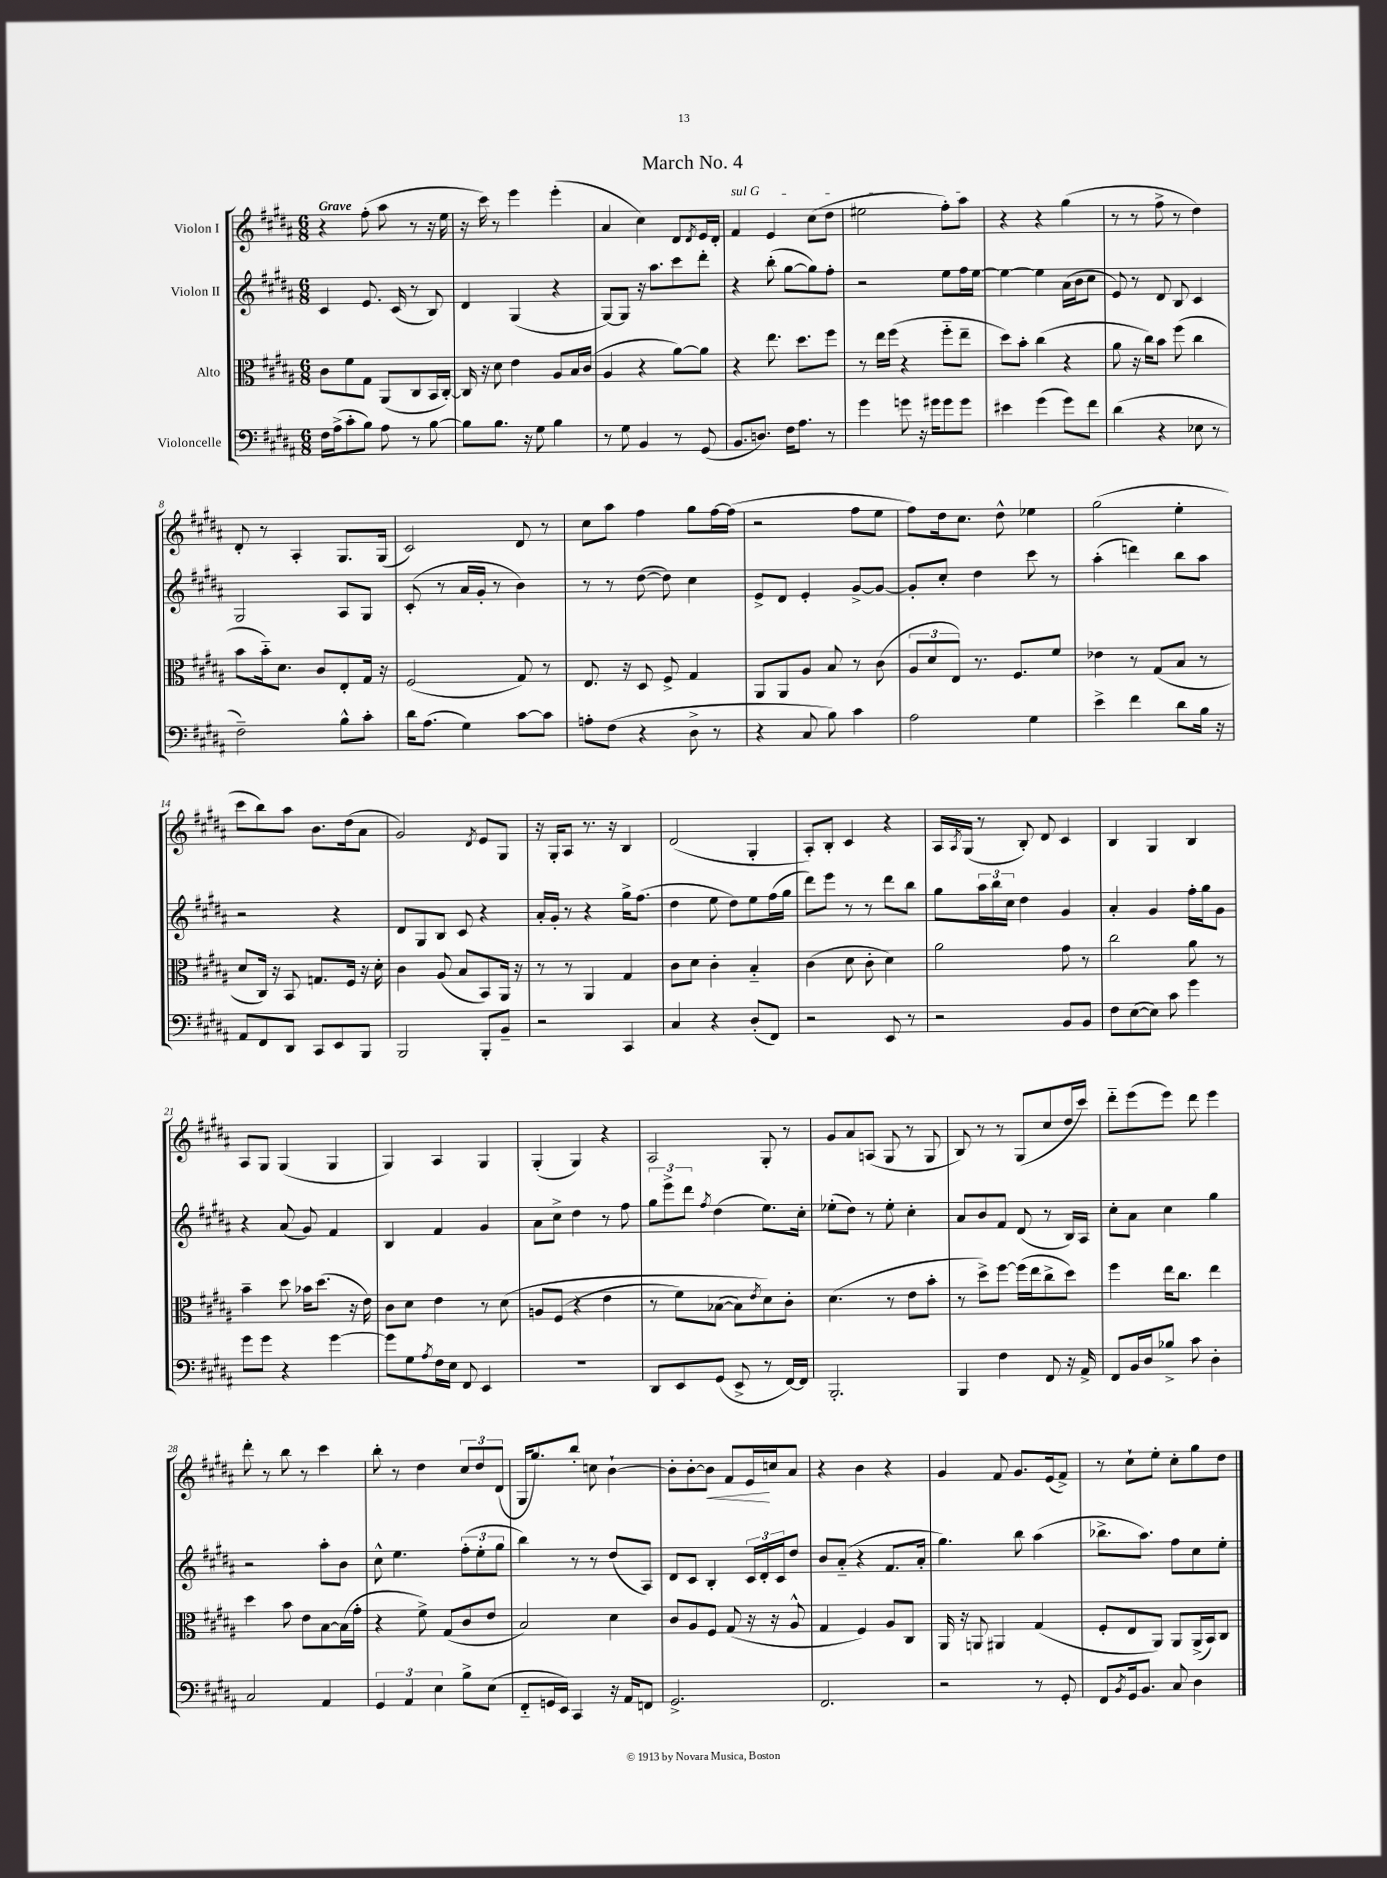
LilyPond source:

\header { title = "March No. 4" }
<<
\new StaffGroup <<
\new Staff = "s0" \with { instrumentName = "Violon I" } {
    \clef treble \key b \major \numericTimeSignature \time 6/8 \tempo "Grave"
    r4 fis''8-.( ais''8 r8 r16 e''16 |
    r16 cis'''16) r8 e'''4 e'''4-.( |
    ais'4 cis''4) dis'8 \acciaccatura { dis'8 } e'16 dis'16-. |
    \once \override TextSpanner.bound-details.left.text = \markup { \italic "sul G" } fis'4\startTextSpan e'4 cis''8( dis''8 |
    eis''2 fis''8-.) ais''8\stopTextSpan |
    r4 r4 gis''4( |
    r8 r8 fis''8-> r8 dis''4) |
    dis'8-. r8 ais4-. gis8. gis16( |
    cis'2) dis'8 r8 |
    cis''8 ais''8 fis''4 gis''8 fis''16~ fis''16( |
    r2 fis''8 e''8 |
    fis''8) dis''16 cis''8. dis''8-^ ees''4 |
    gis''2( e''4-. |
    cis'''8 b''8) ais''8 b'8. dis''16( ais'8 |
    gis'2) \acciaccatura { dis'8 } e'8 gis8 |
    r16 gis16-. ais8 r8. r16 b4 |
    dis'2( gis4-. |
    ais8-.) b8-. cis'4 r4 |
    ais16 \acciaccatura { ais8 } gis16( r8 b8-.) dis'8 cis'4 |
    b4 gis4 b4 |
    ais8 gis8 gis4( gis4 |
    gis4) ais4 gis4 |
    gis4-.( gis4) r4 |
    ais2 gis8-. r8 |
    gis'8 ais'8 a8( gis8 r8 gis8 |
    b8) r8 r8 gis8( cis''8 dis''16 cis'''16) |
    dis'''8-_ e'''8( e'''8) dis'''8 e'''4 |
    dis'''8-. r8 b''8 r8 cis'''4 |
    b''8-. r8 dis''4 \tuplet 3/2 { cis''8 dis''8 dis'8( } |
    gis16 gis''8.) b''8-. c''8 b'4~-! |
    b'8-. b'8~-. b'8\< fis'8 e'16\! c''16 ais'8 |
    r4 b'4 r4 |
    gis'4 fis'8 gis'8. e'16( fis'8->) |
    r8 cis''8-! e''8-. cis''8-. gis''8 dis''8 \bar "|." |
}
\new Staff = "s1" \with { instrumentName = "Violon II" } {
    \clef treble \key b \major \numericTimeSignature \time 6/8
    cis'4 e'8. cis'16( r8 b8) |
    dis'4 gis4( r4 |
    gis8~) gis8 r16 ais''8. cis'''8 dis'''8-. |
    r4 b''8-.( gis''8~ gis''8) fis''8-. |
    r2 e''8 fis''16 e''16~ |
    e''4~ e''4 ais'16( b'16 cis''8 |
    e'8) r8 dis'8 b8 cis'4 |
    gis2 ais8 gis8 |
    cis'8-.( r8 ais'16 gis'16-. r8 b'4) |
    r8 r8 dis''8~( dis''8) cis''4 |
    e'8-> dis'8 e'4-. gis'8~-> gis'8~ |
    gis'8-. cis''8-. dis''4 cis'''8 r8 |
    ais''4-.( d'''4) b''8 ais''8 |
    r2 r4 |
    dis'8 gis8 b8 cis'8 r4 |
    ais'16-. gis'16-. r8 r4 gis''16-> fis''8.( |
    dis''4 e''8 dis''8) e''8 fis''16( gis''16 |
    dis'''8) e'''8 r8 r8 dis'''8 b''8 |
    gis''8 \tuplet 3/2 { ais''16 b''16 cis''16 } dis''4 gis'4 |
    ais'4-. gis'4 fis''16-. gis''16 gis'8 |
    r4 ais'8( gis'8) fis'4 |
    b4 fis'4 gis'4 |
    ais'8 cis''8-> dis''4 r8 fis''8 |
    \tuplet 3/2 { gis''8 e'''8-> dis'''8 } \acciaccatura { fis''8 } dis''4( e''8.) cis''16-. |
    ees''8-.( dis''8) r8 ees''8-. cis''4-. |
    ais'8 b'8 fis'8 dis'8( r8 b16) ais16 |
    cis''8-. ais'8 cis''4 gis''4 |
    r2 ais''8-. b'8 |
    cis''8-^ e''4. \tuplet 3/2 { fis''8-.( e''8-. gis''8 } |
    b''4) r8 r8 dis''8( ais8) |
    dis'8 cis'8 b4-. \tuplet 3/2 { cis'16 dis'16-. cis'16 } dis''8 |
    b'8 ais'8-_( r4 fis'8. ais'16-. |
    gis''4.) b''8 ais''4( |
    bes''8.-> ais''8.) fis''8 cis''8 e''8-. \bar "|." |
}
\new Staff = "s2" \with { instrumentName = "Alto" } {
    \clef alto \key b \major \numericTimeSignature \time 6/8
    cis'8 fis'8 gis8 ais,8( cis8 b,16 cis16~-.) |
    cis16 r16 dis'8 e'4 ais8 b16 cis'16( |
    ais4 r4 ais'8~) ais'8 |
    r4 e''8. dis''8. fis''8 |
    r8 e''16 fis''16( r4 fis''8-_ e''8-- |
    dis''8) b'8-. cis''4( r4 |
    ais'8 r16 cis''16) b'8 fis''8( cis''4 |
    b'8 b'16-_) dis'8. cis'8 e8-. gis16 r16 |
    fis2( gis8) r8 |
    e8. r16 dis8 fis8-> gis4 |
    ais,8 ais,8 ais8 b8 r8 cis'8( |
    \tuplet 3/2 { ais8 dis'8 e8) } r8. fis8. fis'8 |
    ees'4 r8 gis8( b8 r8 |
    dis'8 cis16) r16 b,8 g8. fis16 r16 dis'16-. |
    cis'4 ais8( b8 b,8) ais,16 r16 |
    r8 r8 ais,4 gis4 |
    cis'8 dis'8 cis'4-. b4-_ |
    cis'4( dis'8 cis'8-. dis'4) |
    ais'2 gis'8 r8 |
    cis''2 ais'8 r8 |
    b'4-- dis''8 bes'16 dis''8.( r16 e'16) |
    cis'8 dis'8 e'4 r8 dis'8\( |
    a8 fis8( r4 e'4 |
    r8 fis'8) bes8~( bes8) \acciaccatura { e'8 } dis'8\) cis'8-. |
    dis'4.( r8 e'8 b'8-. |
    r8 dis''8->) fis''8~ fis''16( e''16 cis''8-> dis''8) |
    fis''4 e''16 cis''8. e''4 |
    dis''4 b'8 e'8 b8~ b16( gis'16-. |
    r4 fis'8->) gis8( cis'8 e'8 |
    b2) dis'4 |
    cis'8 ais8 fis8 gis8( r16 r16 ais8-^ |
    gis4 fis4) ais8 cis8 |
    ais,16 r16 a,8 ais,4 gis4( |
    fis8-. e8 ais,8) ais,8 ais,16->( b,16) cis8 \bar "|." |
}
\new Staff = "s3" \with { instrumentName = "Violoncelle" } {
    \clef bass \key b \major \numericTimeSignature \time 6/8
    fis16 ais16->( cis'8-. b8) ais8 r8 b8~ |
    b8 b8. r16 gis8 b4 |
    r8 gis8 b,4 r8 gis,8( |
    b,8. d8.) fis16 ais8. r8 |
    gis'4 g'8 r16 gis'16 gis'8 gis'8 |
    eis'4 gis'4( gis'8) fis'8 |
    dis'4( r4 ees8 r8 |
    fis2--) b8-^ cis'8-. |
    dis'16 ais8.( gis4) cis'8~ cis'8 |
    a8-. fis8( r4 dis8-> r8 |
    r4 cis8 b8) cis'4 |
    ais2 gis4 |
    e'4-> fis'4 dis'8 b16 r16 |
    ais,8 fis,8 dis,8 cis,8 e,8 b,,8 |
    b,,2 b,,8-. b,8-- |
    r2 cis,4 |
    cis4 r4 dis8-.( fis,8) |
    r2 e,8 r8 |
    r2 b,8 b,8 |
    fis8 e8~( e8) cis'8 gis'4 |
    gis'8 gis'8 r4 gis'4~ |
    gis'8 gis8 \acciaccatura { ais8 } fis16 e16 fis,8 e,4 |
    R2. |
    dis,8 e,8 gis,8( e,8-> r8 fis,16~) fis,16 |
    b,,2.-. |
    b,,4 fis4 fis,8 r16 ais,16-> |
    fis,8 b,16 dis16 bes8-> cis'8 dis4-. |
    cis2 ais,4 |
    \tuplet 3/2 { gis,4 ais,4 e4 } b8-> e8( |
    fis,8-_ g,16 e,16) cis,4 r16 ais,16 f,8 |
    gis,2.-> |
    fis,2. |
    r2 r8 gis,8-. |
    fis,8 \acciaccatura { b,8 } gis,16 b,8. cis8 dis4 \bar "|." |
}
>>
>>
